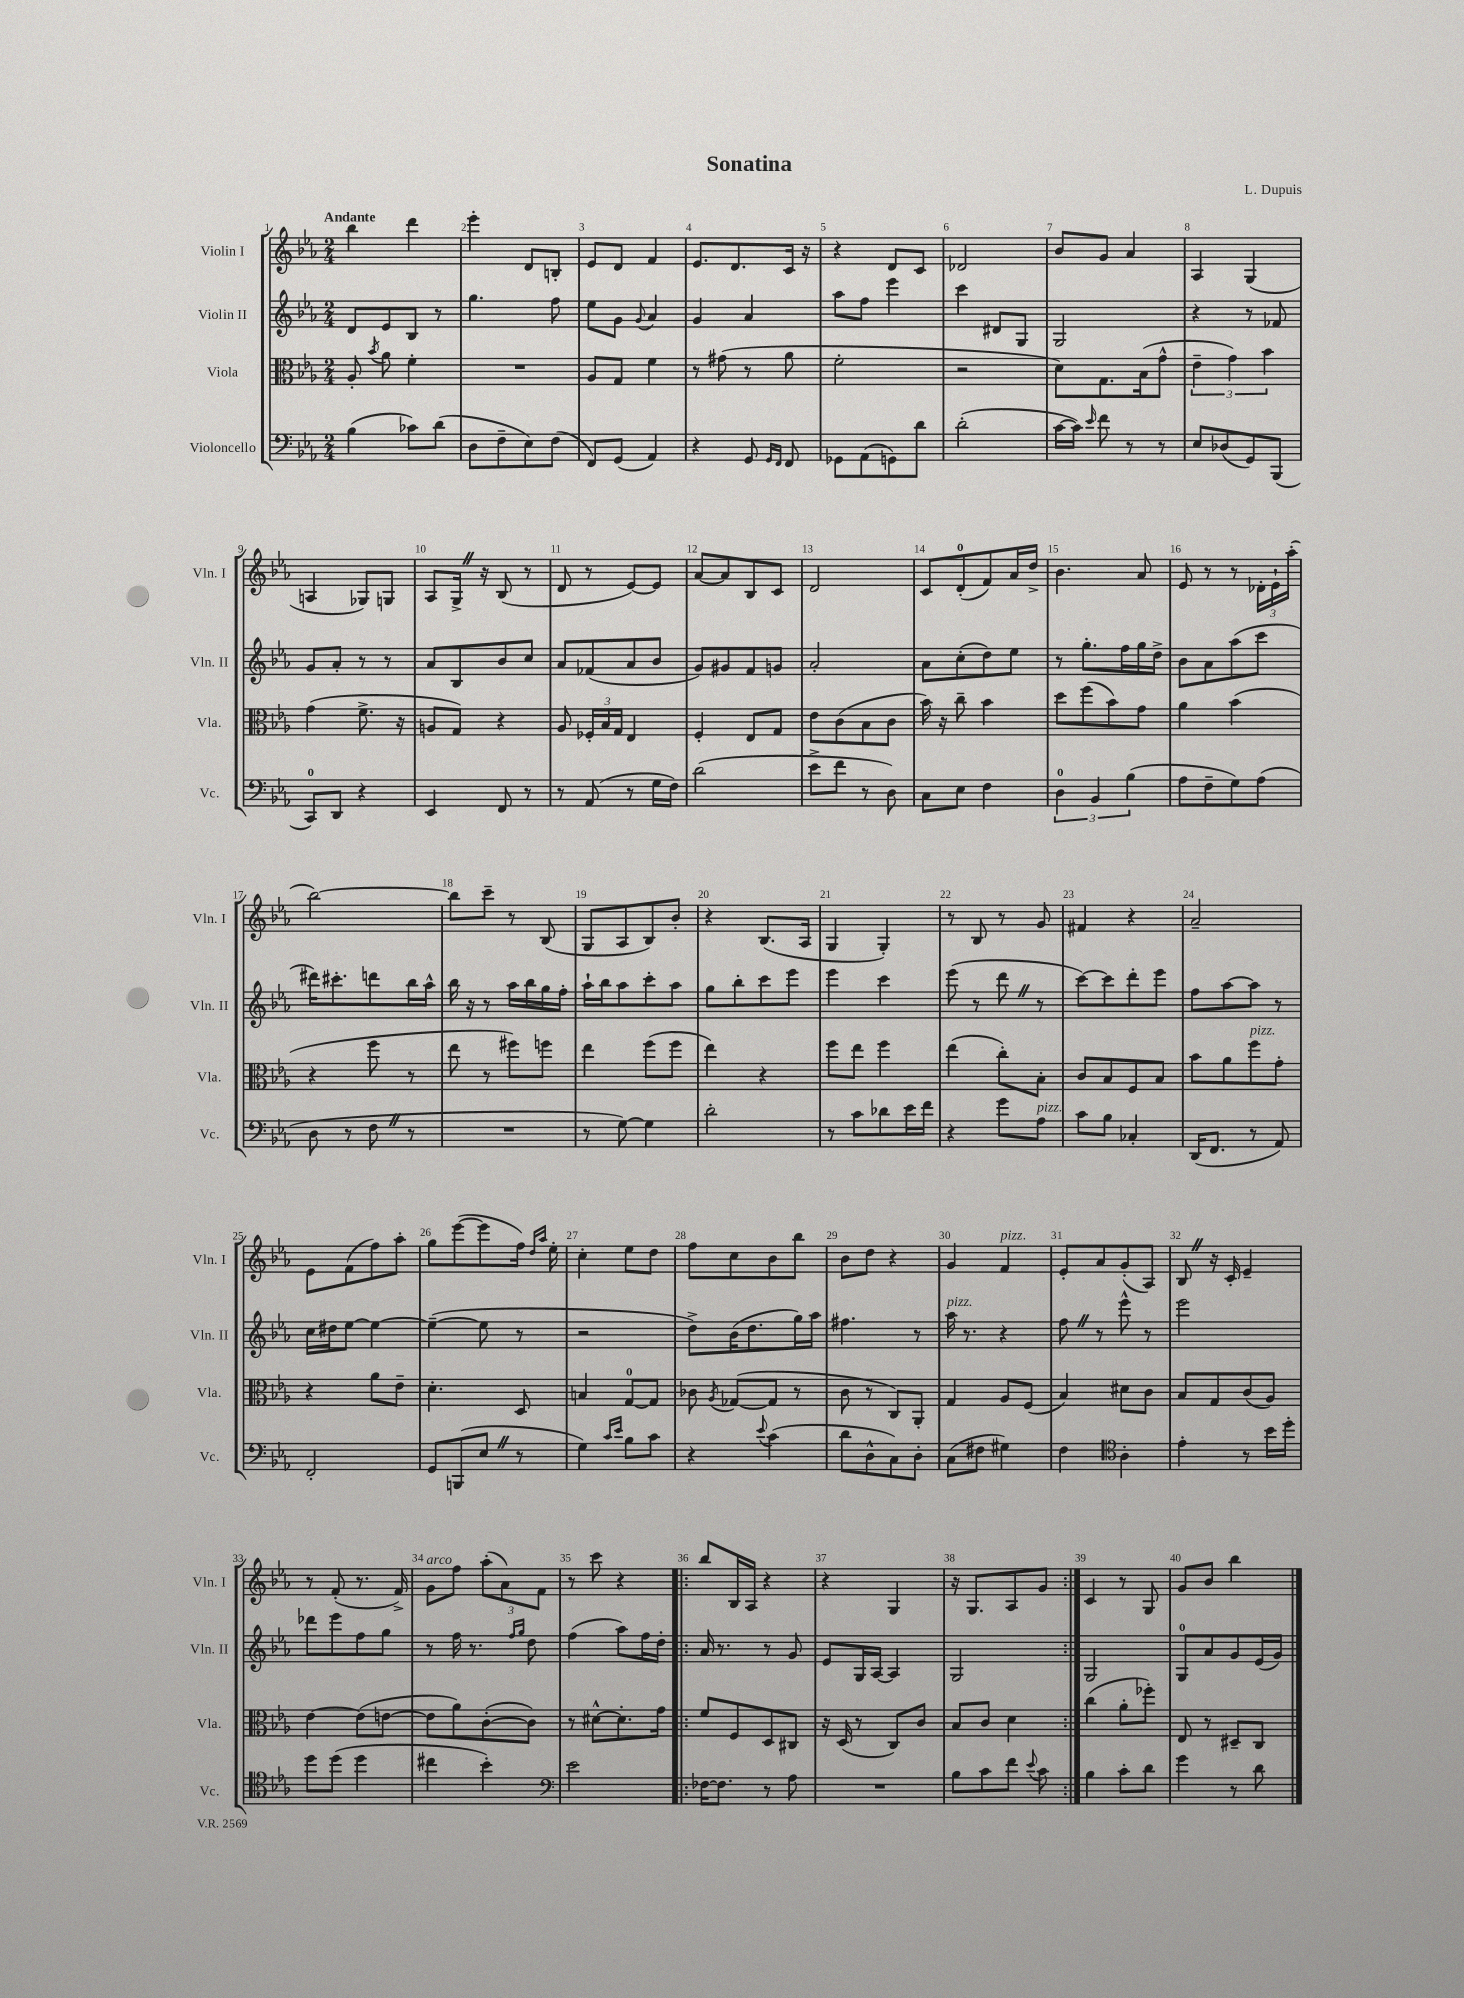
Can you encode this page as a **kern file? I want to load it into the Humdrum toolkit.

**kern	**kern	**kern	**kern
*staff4	*staff3	*staff2	*staff1
*clefF4	*clefC3	*clefG2	*clefG2
*k[b-e-a-]	*k[b-e-a-]	*k[b-e-a-]	*k[b-e-a-]
*M2/4	*M2/4	*M2/4	*M2/4
(4B-	8A-'	8d	4bb-
.	8qb-	.	.
.	8a-	8e-	.
8c-)	4f'	8B-	4ddd
(8d	.	8r	.
=	=	=	=
8D	2r	4.gg	4eee-'
8F~	.	.	.
8E-)	.	.	8d
(8F	.	8ff	8B'
=	=	=	=
8FF)	8A-	8ee-	8e-
(8GG	8G	8g	8d
.	.	8qqg	.
4AA-)	4f	4a-	4f
=	=	=	=
4r	8r	4g	8.e-
.	(8g#	.	.
.	.	.	8.d
8GG	8r	4a-	.
16qqGG	.	.	.
16qqFF	.	.	.
8FF	8a-	.	16c
.	.	.	16r
=	=	=	=
8GG-	2f'	8aa-	4r
(8AA-	.	8ff	.
8GG)	.	4eee-	8d
8d	.	.	8c
=	=	=	=
(2d'	2r	4ccc	2d-
.	.	8d#	.
.	.	8G	.
=	=	=	=
[16c	8d)	2G	8b-
16c])	.	.	.
16qqe-	.	.	.
8f	8.G	.	8g
8r	.	.	4a-
.	(16B-	.	.
8r	8g^^	.	.
=	=	=	=
8E-	6e-~	4r	4A-
(8D-	.	.	.
.	6g)	.	.
8GG)	.	8r	(4G
.	6b-	.	.
(8BBB-	.	8f-	.
=	=	=	=
8CC)	(4g	8g	4A
8DD	.	8a-'	.
4r	8.f^	8r	8G-)
.	.	8r	8G
.	16r	.	.
=	=	=	=
4EE-	8A	8a-	8A-
.	8G)	8B-	16G^
.	.	.	16r
8FF	4r	8b-	(8B-
8r	.	8cc	8r
=	=	=	=
8r	8A-	8a-	8d
(8AA-	24F-'	(8f-	8r
.	24B-	.	.
.	24G	.	.
8r	4E-	8a-	[8e-)
16G	.	8b-	8e-]
16F)	.	.	.
=	=	=	=
(2d	4F'	8g)	[8a-
.	.	8g#	8a-]
.	8E-	8f	8B-
.	8G	8g	8c
=	=	=	=
8e-^	8e-	2a-'	2d
8f	(8c	.	.
8r	8B-	.	.
8D)	8c	.	.
=	=	=	=
8C	16b-)	8a-	8c
.	16r	.	.
8E-	8cc~	(8cc'	(8d'
4F	4b-	8dd)	8f)
.	.	8ee-	16a-
.	.	.	16dd^
=	=	=	=
6D	8dd	8r	4.b-
.	(8ff	8.gg'	.
6BB-	.	.	.
.	8b-)	.	.
.	.	16ff	.
(6B-	.	.	.
.	8g	16gg	8a-
.	.	16dd^	.
=	=	=	=
8A-	4a-	8b-	8e-
8F~	.	8a-	8r
8G)	(4b-	(8aa-	8r
(8A-	.	8ccc	24d-'
.	.	.	24e-`
.	.	.	(24aa-'
=	=	=	=
8D	4r	16ddd#)	[2bb-)
.	.	8.ccc#'	.
8r	.	.	.
8F	8ff	8ddd	.
8r	8r	16bb-	.
.	.	16aa-^^	.
=	=	=	=
2r	8ee-	16bb-	8bb-]
.	.	16r	.
.	8r	8r	8ccc~
.	8ff#)	16aa-	8r
.	.	16bb-	.
.	8ff	16gg	(8B-
.	.	16ff'	.
=	=	=	=
8r	4ee-	16aa-`	8G
.	.	16bb-	.
[8G)	.	8aa-	8A-
4G]	(8ff	8ccc'	8B-)
.	8ff	8aa-	8b-'
=	=	=	=
2d'	4ee-)	8gg	4r
.	.	8bb-'	.
.	4r	8ccc	(8.B-
.	.	8eee-	.
.	.	.	16A-
=	=	=	=
8r	8ff	4eee-	4G
8c	8ee-	.	.
8d-	4ff	4ccc	4G')
16e-	.	.	.
16f	.	.	.
=	=	=	=
4r	(4ee-	(8eee-	8r
.	.	8r	8B-
8g	8cc')	8ddd	8r
8A-	8B-'	8r	8g
=	=	=	=
8c	8c	[8ccc)	4f#
8B-	8B-	8ccc]	.
4C-'	8F	8ddd'	4r
.	8B-	8eee-	.
=	=	=	=
(16DD	8b-	8ff	2a-~
8.FF	.	.	.
.	8a-	[8aa-	.
8r	8ff	8aa-]	.
8AA-)	8g'	8r	.
=	=	=	=
2FF'	4r	16cc	8e-
.	.	16dd#	.
.	.	[8ee-	(8f
.	8a-	4ee-_	8ff)
.	8e-~	.	8aa-'
=	=	=	=
8GG	4.d'	(4ee-~_	8gg
(8BBB	.	.	([8eee-
8E-	.	8ee-]	8eee-]
8r	8D	8r	16ff)
.	.	.	16qqdd
.	.	.	16qqaa-
.	.	.	16ee-'
=	=	=	=
4G)	4B	2r	4cc'
16qqc	.	.	.
16qqe-	.	.	.
8B-	[8G	.	8ee-
8c	8G]	.	8dd
=	=	=	=
4r	8c-	8dd^)	8ff
.	8qA-	.	.
.	([8G-	(16b-	8cc
.	.	8.dd	.
8qqe-	.	.	.
(4c	8G-]	.	8b-
.	8r	16gg)	8bb-
.	.	16aa-	.
=	=	=	=
8d	8c	4.ff#	8b-
8D^^	8r	.	8dd
8C)	8C)	.	4r
8D'	8AA-'	8r	.
=	=	=	=
(8C	4G	16aa-	4g
.	.	8.r	.
8F#	.	.	.
4G#)	8A-	4r	4f
.	(8F	.	.
=	=	=	=
4F	4B-)	8ff	8e-'
.	.	8r	8a-
*clefC4	*	*	*
4A-'	8d#	8eee-^^	(8g'
.	8c	8r	8A-)
=	=	=	=
4e-'	8B-	2eee-	8B-
.	8G	.	16r
.	.	.	16c'
8r	(8c	.	4e-~
16b-	8A-)	.	.
16dd'	.	.	.
=	=	=	=
8dd	[4e-	8ddd-	8r
(8dd	.	8eee-	(8f'
4dd	(8e-]	8ff	8.r
.	[8e	8gg	.
.	.	.	16f^)
=	=	=	=
4cc#	8e]	8r	8g
.	8a-)	16ff	8ff
.	.	8.r	.
4b-')	([8c'	.	(12aa-'
.	.	.	12a-)
.	.	16qqff	.
.	.	16qqgg	.
.	8c])	8dd	.
.	.	.	12f
=	=	=	=
*clefF4	*	*	*
2e-	8r	(4ff	8r
.	[8d#^^	.	8ccc
.	8.d#']	8aa-)	4r
.	.	16ff	.
.	16g	16dd'	.
=!|:	=!|:	=!|:	=!|:
[16F-	8f	16a-	8bb-
8.F-]	.	8.r	.
.	8F	.	16B-
.	.	.	16A-
8r	8D	8r	4r
8A-	8C#	8g	.
=	=	=	=
2r	16r	8e-	4r
.	(16D	.	.
.	8r	16G	.
.	.	[16A-	.
.	8C)	4A-]	4G
.	8c	.	.
=	=	=	=
8B-	8B-	2G	16r
.	.	.	8.G
8c	8c	.	.
8f	4d	.	8A-
8qqe-	.	.	.
8c	.	.	8g
=:|!	=:|!	=:|!	=:|!
4B-	(4cc	2G	4c
8c'	8a-'	.	8r
8d	8ff-')	.	8G
=	=	=	=
4g	8E-	8G	8g
.	8r	8a-	8b-
8r	8D#~	8g	4bb-
8d	8C	(16e-	.
.	.	16g)	.
==	==	==	==
*-	*-	*-	*-
